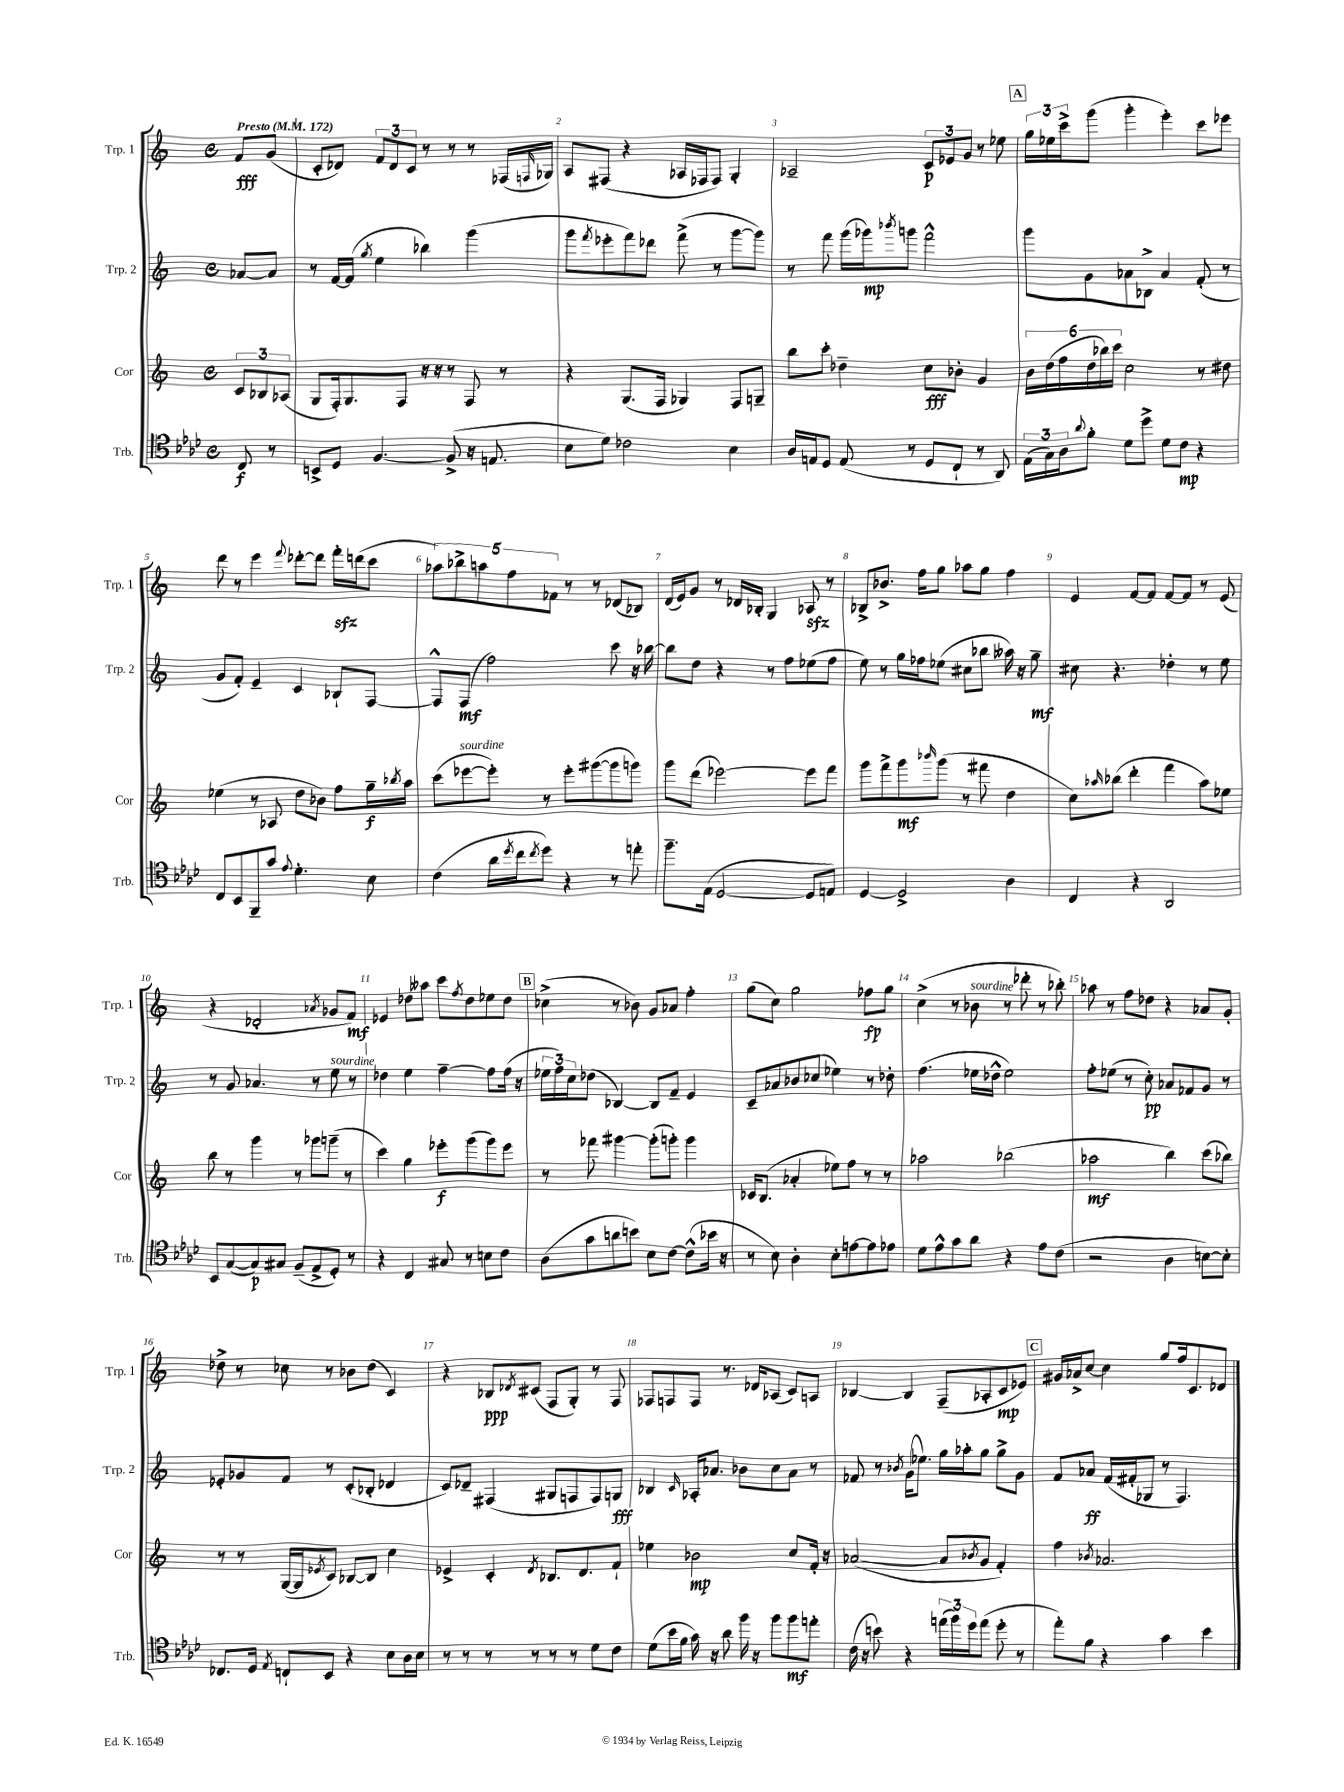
<<
\new StaffGroup <<
\new Staff = "s0" \with { instrumentName = "Trp. 1" shortInstrumentName = "Trp. 1" } {
    \clef treble \key c \major \defaultTimeSignature \time 4/4 \partial 4 \tempo "Presto" 4 = 172
    f'8\fff g'8( |
    c'8-. des'8) \tuplet 3/2 { f'8 des'8 c'8 } r8 r8 r8 fes16( \grace { f16 } ges16) |
    a8 fis8( r4 aes16 fes16 fes8) g4-. |
    aes2-- \tuplet 3/2 { c'8\p ees'8 g'8 } r8 ees''8 |
    \mark \markup { \box "A" } \tuplet 3/2 { g''16 ees''16 c'''16-> } g'''8( g'''4-. e'''4-.) c'''8 ees'''8 |
    d'''8 r8 e'''4 \appoggiatura { f'''8 } des'''8~-. des'''8 f'''16-.\sfz d'''16( c'''8 |
    \tuplet 5/4 { aes''8) bes''8-> a''8 f''8 fes'8 } r8 r8 des'8( bes8) |
    d'16( e'16) g'8 r8 des'16 bes16-. g4 aes8\sfz r8 |
    bes8-> bes'8.-> f''16 g''8 aes''8 g''8 f''4 |
    e'4 f'8~ f'8 f'8~ f'8 r8 e'8( |
    r4 des'2-. \acciaccatura { aes'8 } ges'8 f'8\mf) |
    ees'4 des''8 aeses''8 c'''8 \acciaccatura { f''8 } des''8 ees''8 des''8 |
    \mark \markup { \box "B" } ces''4->( r8 bes'8) g'8 aes'8 f''4-. |
    g''8( c''8) g''2 fes''8\fp g''8 |
    c''4->( r8 bes'8^\markup { \italic "sourdine" } r8 des'''8-. r8 bes''8-.) |
    aes''8 r8 f''8 des''8 r4 aes'8 g'8-. |
    des''8-> r8 ces''8 r8 bes'8 des''8( c'4) |
    r4 bes8\ppp \acciaccatura { des'8 } cis'8( f8 g8-.) r8 f8 |
    fes8 f8 f8 r8. des'16 aes8( c'8) a8 |
    bes4~ bes4 f8--( aes8-. c'8\mp ees'8) |
    \mark \markup { \box "C" } gis'16 aes'16-> c''8~ c''4 g''8 f''16 c'8. des'8 \bar "|." |
}
\new Staff = "s1" \with { instrumentName = "Trp. 2" shortInstrumentName = "Trp. 2" } {
    \clef treble \key c \major \defaultTimeSignature \time 4/4 \partial 4
    aes'8~ aes'8 |
    r8 f'16~ f'16( \acciaccatura { g''8 } e''4 bes''4) g'''4( |
    g'''8 \acciaccatura { f'''8 } ees'''8-. f'''8) des'''8 f'''8->( r8 g'''8~ g'''8) |
    r8 f'''8 g'''16( ges'''16\mp) \acciaccatura { bes'''8 } g'''8 f'''2-^ |
    \mark \markup { \box "A" } g'''8 g'8 aes'8 bes8-> aes'4 f'8-.( r8 |
    g'8 f'8-.) e'4-- c'4 bes8-! f8~ |
    f8-^ f8\mf( f''2) c'''8 r16 bes''16~ |
    bes''8 d''8 r4 r8 f''8 ees''8( f''8 |
    e''8) r8 g''16 fes''16 ees''8( cis''8 bes''8 aeses''16) r16 g''8--\mf |
    cis''8 r4. des''4-. r8 e''8 |
    r8 g'8 aes'4. r8 e''8^\markup { \italic "sourdine" } r8 |
    des''4 e''4 f''4~-- f''8 f''16( r16 |
    \mark \markup { \box "B" } \tuplet 3/2 { ees''16 f''16) c''16 } des''8( bes4~) bes8 f'8-- e'4 |
    c'8-- aes'8 bes'8 ces''8( ees''4) r8 des''8-. |
    f''4.( ees''16 des''16-^ ees''2) |
    f''8-. ees''8( r8 c''8-.\pp) aes'8 fes'8 g'8 r8 |
    ees'8-. ges'8 f'8 r8 c'8-.( bes8-. des'4 |
    c'8) des'8-- fis4( gis8 f8 f8) g8\fff |
    bes4 \grace { c'16 } aes16-. aes'8. bes'8 c''8 aes'8 r8 |
    fes'8 r8 \acciaccatura { bes'8 } g'16( ees''8.) g''16 aes''16-. g''8 g''8-> g'8 |
    \mark \markup { \box "C" } f'8 aes'8\ff f'16( fis'16-. ges8 r8 f4.) \bar "|." |
}
\new Staff = "s2" \with { instrumentName = "Cor" shortInstrumentName = "Cor" } {
    \clef treble \key c \major \defaultTimeSignature \time 4/4 \partial 4
    \tuplet 3/2 { c'8 bes8 aes8( } |
    g8 f16-.) g8. f8 r16 r16 r8 f8 r8 |
    r4 g8.( f16 ges4) f8 g8-- |
    b''8 c'''8-. des''4-- c''8\fff bes'8-. g'4 |
    \mark \markup { \box "A" } \tuplet 6/4 { b'16 d''16( f''16 d''16 bes''16) c'''16 } c''2 r8 dis''8 |
    ees''4( r8 aes8 d''8 bes'8) f''8 g''16--\f \acciaccatura { bes''8 } a''16 |
    c'''8( ees'''8~^\markup { \italic "sourdine" } ees'''8-.) r8 ees'''8-. gis'''8~( gis'''8 g'''8) |
    g'''8 d'''8( ees'''2~) ees'''8 f'''8 |
    g'''8 f'''8-> g'''8\mf \grace { bes'''16 } g'''8( r8 fis'''8 d''4 |
    c''8) \grace { aes''16 } bes''8( d'''4-. f'''4 aes''8) ees''8 |
    b''8 r8 g'''4 r8 ges'''8 g'''8--( r8 |
    c'''4) g''4 ees'''8-.\f g'''8( g'''8) ees'''8 |
    \mark \markup { \box "B" } r8 fes'''8 gis'''4~ gis'''8-.( g'''8-.) g'''4 |
    ces'16 b8.( aes'4-. ees''8) f''8 r8 r8 |
    aes''2 bes''2( |
    aes''2\mf b''4) c'''8( bes''8) |
    r8 r8 g16~( g16 \acciaccatura { ees'8 } c'8) bes8~ bes8 c''4 |
    ees'4-> c'4-. \acciaccatura { d'8 } bes8. d'8. f'8-! |
    ees''4 bes'2\mp c''8 f'16-. r16 |
    aes'2~( aes'8 \acciaccatura { bes'8 } g'8 f'4-.) |
    \mark \markup { \box "C" } f''4 \acciaccatura { bes'8 } aes'2. \bar "|." |
}
\new Staff = "s3" \with { instrumentName = "Trb." shortInstrumentName = "Trb." } {
    \clef tenor \key aes \major \defaultTimeSignature \time 4/4 \partial 4
    c8\f r8 |
    b,8-> des8 f4.~ f8->( r16 e8. |
    bes8 des'8) ces'2 bes4 |
    aes16 e16 des8 e8( r8 des8 c8-! r8 aes,8) |
    \mark \markup { \box "A" } \tuplet 3/2 { ees16( g16) aes16 } \appoggiatura { aes'8 } f'8-. des'8 des''8-> des'8 c'8\mp r4 |
    c8 bes,8 f,8-- g'8 \appoggiatura { ees'8 } des'4.-. bes8 |
    c'4( aes'16 \acciaccatura { des''8 } c''16 \acciaccatura { c''8 } des''8) r4 r8 e''8-. |
    f''8.-- ees16( des2~ des8 e8) |
    des4~ des2-> aes4 |
    c4 r4 aes,2 |
    bes,8 g8~( g8\p) gis8 f8--( ees8-> des8-.) r8 |
    r4 c4 gis8 r8 b8 c'8 |
    \mark \markup { \box "B" } aes8( g'8 a'8 b'8) bes8 c'8~ c'8-^( bes'16 r16 |
    r8 bes8) aes4-. bes8-. e'8~ e'8 ees'8 |
    des'8 ees'8-^ g'8 aes'8 r4 ees'8 c'8( |
    r2 aes4 b8~) b8-. |
    ces8. des16 \acciaccatura { ees8 } c8-! bes,8 r4 bes8 aes16 bes16 |
    r8 r8 r8 r8 r8 r8 des'8 c'8 |
    des'8( bes'16 f'16 g'16) r16 aes'8 f''16 r16 f''8 f''8\mf e''8-. |
    c'16( r16 b'8) r4 \tuplet 3/2 { e''16( f''16) des''16 } e''8( des''8-. r8 |
    \mark \markup { \box "C" } ees''8-.) f'8 r4 g'4 bes'4 \bar "|." |
}
>>
>>
\layout { \context { \Score \override BarNumber.break-visibility = ##(#f #t #t) barNumberVisibility = #all-bar-numbers-visible } }
